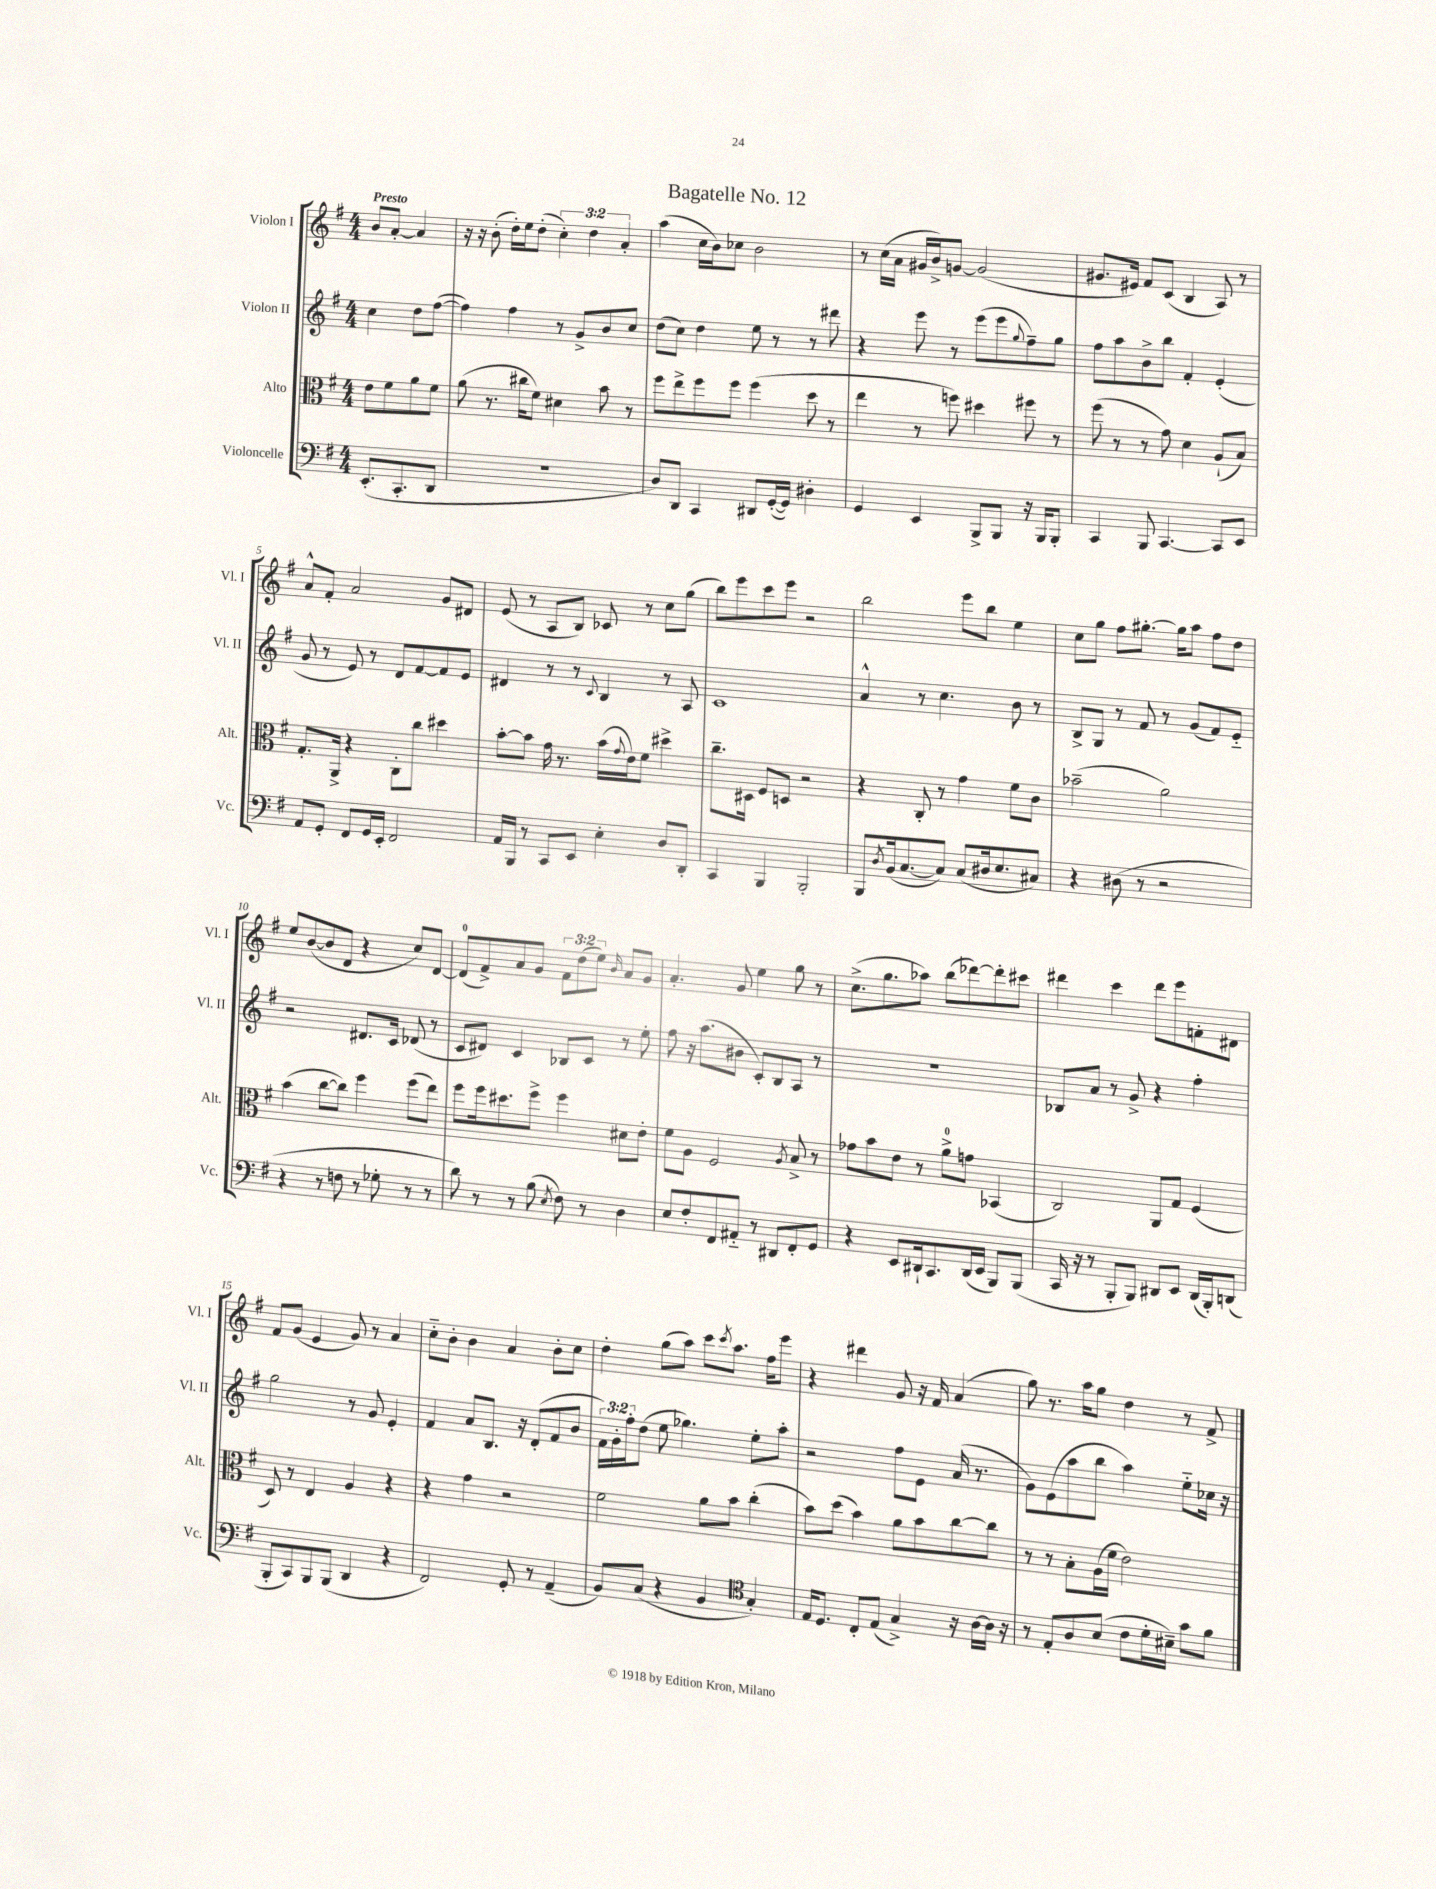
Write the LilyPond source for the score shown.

\header { title = "Bagatelle No. 12" }
<<
\new StaffGroup <<
\new Staff = "s0" \with { instrumentName = "Violon I" shortInstrumentName = "Vl. I" } {
    \clef treble \key g \major \numericTimeSignature \time 4/4 \override Staff.TupletNumber.text = #tuplet-number::calc-fraction-text \partial 2 \tempo "Presto"
    b'8 a'8~-. a'4 |
    r16 r16 b'8-.( d''16-.) e''16 d''8-.( \tuplet 3/2 { c''4-.) d''4 a'4-. } |
    a''4( c''16 b'16) ces''8 b'2 |
    r8 c''16( a'16 gis'16 b'16->) g'8~ g'2( |
    gis'8. eis'16) fis'8 c'8( b4 a8) r8 |
    a'8-^ fis'8-. a'2 g'8 dis'8 |
    e'8( r8 a8 b8) ces'8 r8 c''8 g''8( |
    b''8) e'''8 c'''8 e'''8 r2 |
    b''2 e'''8 b''8 e''4 |
    c''8 g''8 fis''8 gis''8.~-. gis''16 a''8 fis''8 d''8 |
    e''8 b'8~( b'8 d'8 r4 c''8) d'8~ |
    d'8-0( fis'8->) a'8 g'8 \tuplet 3/2 { fis'8 d''8( e''8) } \grace { b'16 } a'8 g'8 |
    a'4.-. g'8 e''4 g''8 r8 |
    c''8.->( g''8. aes''8) b''8( des'''8~) des'''8-. cis'''8 |
    dis'''4 c'''4 dis'''8 e'''8 f'8-. dis'8 |
    fis'8 g'8( e'4 g'8) r8 a'4 |
    c''8-_ b'8-. b'4 a'4 b'8-. c''8 |
    d''4-. g''8( a''8) c'''8 \acciaccatura { c'''8 } a''8. fis''16 e'''8 |
    r4 dis'''4 g'8 r16 fis'16 a'4( |
    g''8) r8. a''16 g''8 d''4 r8 fis'8-> \bar "|." |
}
\new Staff = "s1" \with { instrumentName = "Violon II" shortInstrumentName = "Vl. II" } {
    \clef treble \key g \major \numericTimeSignature \time 4/4 \override Staff.TupletNumber.text = #tuplet-number::calc-fraction-text \partial 2
    c''4 d''8 fis''8~( |
    fis''4) fis''4 r8 g'8-> b'8 c''8 |
    d''8( c''8) d''4 e''8 r8 r8 dis'''8 |
    r4 e'''8 r8 e'''8( e'''8 \appoggiatura { g''8 } fis''8--) g''8 |
    fis''8 a''8 b'8-> b''8 fis'4-. e'4-.( |
    g'8 r8 e'8) r8 d'8 fis'8~ fis'8 e'8 |
    dis'4 r8 r8 \appoggiatura { c'8 } b4 r8 a8 |
    c'1 |
    a'4-^ r8 c''4. b'8 r8 |
    b8-> g8 r8 fis'8 r8 g'8( fis'8) e'8-_ |
    r2 dis'8. c'16 des'8( r8 |
    c'8 dis'8) c'4 bes8 c'8 r8 e''8-. |
    fis''8 r16 a''8.( bis'8 c'8-.) b8 a8 r8 |
    R1 |
    bes8 a'8 r8 g'8-> r4 fis''4-. |
    g''2 r8 g'8 e'4-. |
    fis'4 a'8 b8. r16 d'8-.( fis'8 b'8 |
    \tuplet 3/2 { fis'16) g'16-. fis''16-. } d''8( e''8 ges''4.) e''8-. a''8-. |
    r2 fis''8 e'8 a'16( r8. |
    g'8) e'8( a''8 b''8 a''4) e''8-_ ces''16 r16 \bar "|." |
}
\new Staff = "s2" \with { instrumentName = "Alto" shortInstrumentName = "Alt." } {
    \clef alto \key g \major \numericTimeSignature \time 4/4 \partial 2
    e'8 fis'8 a'8 fis'8 |
    a'8( r8. cis''16 fis'8) dis'4 b'8 r8 |
    fis''8 e''8-> fis''8 fis''8 fis''4( d''8 r8 |
    e''4 r8 f''8) dis''4 fis''8 r8 |
    fis''8( r8 r8 g'8) d'4 a8-!( b8) |
    g8.-. a,16-> r4 c8-. c''8 dis''4 |
    b'8~-. b'8 g'16 r8. b'16( \appoggiatura { g'8 } e'16) fis'8 dis''4-> |
    c''8.-- dis16 fis8 d8 r2 |
    r4 c8-. r8 g'4 fis'8 c'8 |
    bes'2--( a'2) |
    b'4( c''8~ c''8) fis''4 fis''8( e''8) |
    fis''8 fis''16 dis''8. fis''8-> fis''4 dis'8 e'8-. |
    fis'8 a8 fis2 \acciaccatura { a8 } b8-> r8 |
    ges'8 b'8 e'8 r8 a'8-0-> g'8 bes,4( |
    c2) a,8 g8 fis4( |
    d8) r8 e4 a4 r4 |
    r4 g'4 r2 |
    fis'2 a'8 b'8 c''4-.( |
    b'8) d''8( b'4) a'8 b'8 c''8~ c''8 |
    r8 r8 b8-. a16( fis'16 e'2) \bar "|." |
}
\new Staff = "s3" \with { instrumentName = "Violoncelle" shortInstrumentName = "Vc." } {
    \clef bass \key g \major \numericTimeSignature \time 4/4 \partial 2
    e,8.-.( c,8.-. d,8 |
    r1 |
    d8) d,8 c,4 dis,8 g,16~-.( g,16) dis4-. |
    g,4 e,4 b,,8-> b,,8 r16 b,,16 b,,8-. |
    c,4 b,,8 c,4.~ c,8 e,8 |
    a,8 g,8-. fis,8 g,16 e,16-. fis,2 |
    a,16 b,,16 r8 c,8 e,8 e4-. d8 d,8-. |
    c,4 b,,4 b,,2-. |
    b,,8 \acciaccatura { d8 } b,16( c8.~ c8) c8( dis16 e8. cis8) |
    r4 dis8( r8 r2 |
    r4 r8 f8 r8 ges8-. r8 r8 |
    d'8) r8 r8 b8( \acciaccatura { e8 } fis8) r8 d4 |
    e8 fis8-. fis,8 ais,8-_ r8 dis,8 fis,8-. g,8 |
    r4 e,8 dis,16-! c,8. dis,16( e,16 b,,8) b,,8( |
    c,16 r16 r8 b,,8-. b,,8) dis,8 e,8 dis,16( b,,16-.) d,8( |
    b,,8-. c,8) b,,8 b,,8( d,4 r4 |
    fis,2) g,8-. r8 a,4--( |
    b,8) c8( r4 b,4 \clef tenor g4-.) |
    e16 d8. c8-. e8( g4->) r16 a16~ a16 r16 |
    r8 e8-. a8 b8( c'8 d'16-. bis16--) g'8 fis'8 \bar "|." |
}
>>
>>
